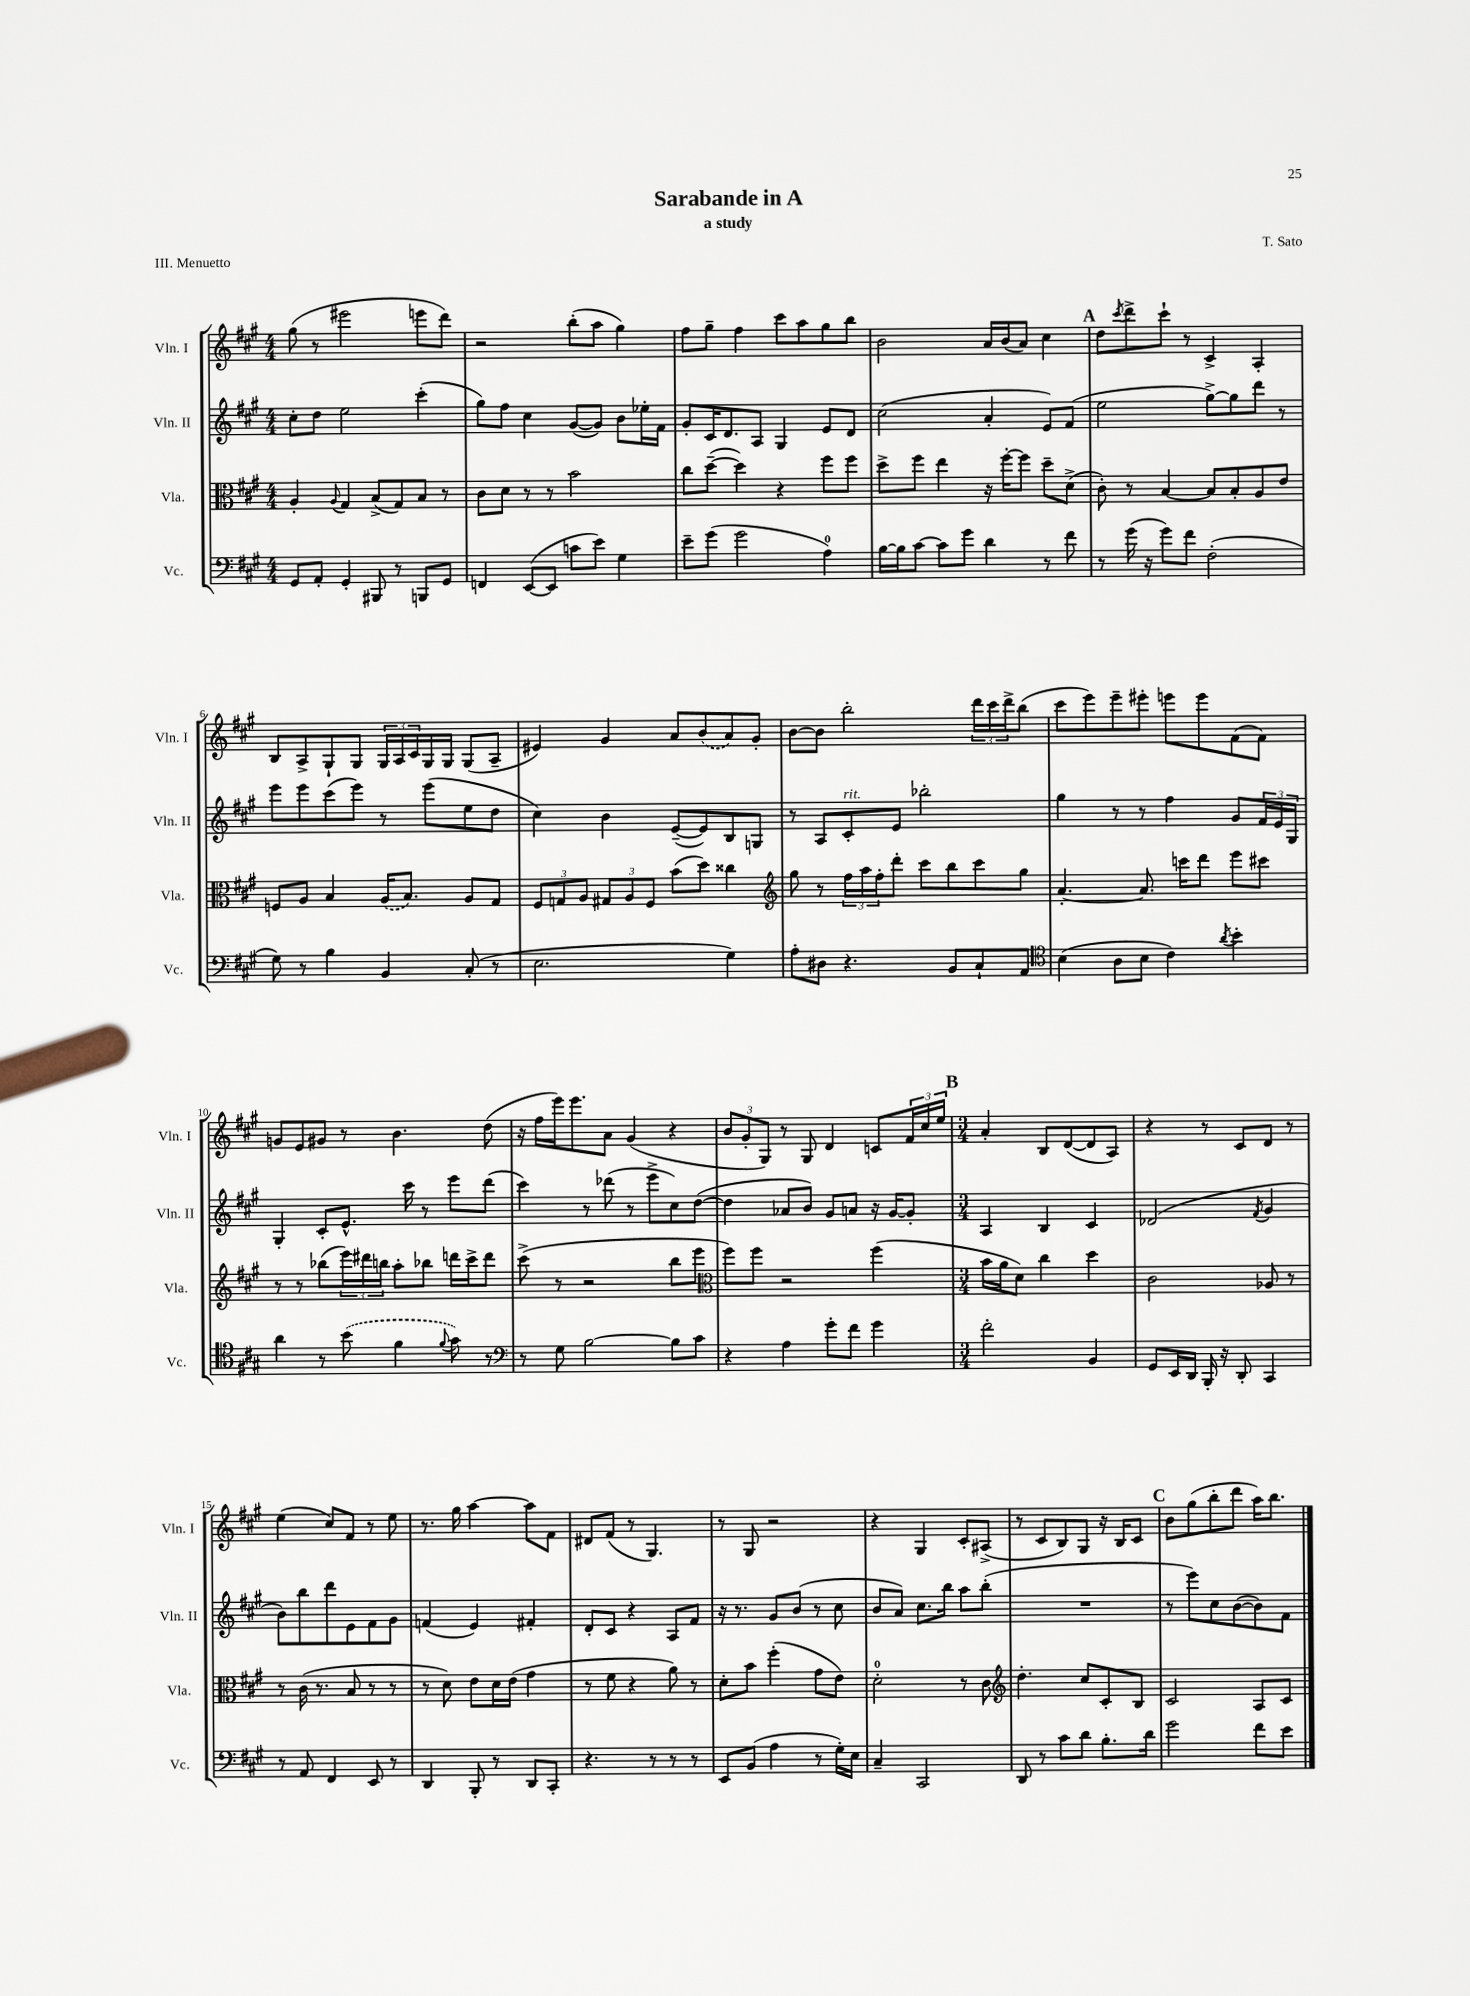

**kern	**kern	**kern	**kern
*staff4	*staff3	*staff2	*staff1
*clefF4	*clefC3	*clefG2	*clefG2
*k[f#c#g#]	*k[f#c#g#]	*k[f#c#g#]	*k[f#c#g#]
*M4/4	*M4/4	*M4/4	*M4/4
8GG#/L	4A'/	8cc#'\L	(8gg#\
8AA'/J	.	8dd\J	8r
.	8qqA/	.	.
4GG#'/	4G#/	2ee\	2eee#\
8BBB#/	(8B^/L	.	.
8r	8G#/)	.	.
8BBB/L	8B/J	(4ccc#'\	8eee\L
8GG#/J	8r	.	8ddd\J)
=	=	=	=
4FF/	8c#\L	8gg#\L)	2r
.	8d\J	8ff#\J	.
([8EE/L	8r	4cc#\	.
8EE/]J	8r	.	.
8c\L	2b\	([8g#/L	(8bb'\L
8e\J)	.	8g#/]J)	8aa\J
4G#\	.	8b\L	4gg#\)
.	.	16ee-'\L	.
.	.	16f#\JJ	.
=	=	=	=
8e~\L	8cc#\L	8g#'/L	8ff#\L
(8g#\J	([8dd~\J	16c#/K	8gg#~\J
.	.	8.d/	.
2g#\	4dd\])	.	4ff#\
.	.	8A/J	.
.	4r	4G#/	8ccc#\L
.	.	.	8aa\
4A\)	8ff#\L	8e/L	8gg#\
.	8ff#\J	8d/J	8bb\J
=	=	=	=
[16B\LL	8dd^\L	(2cc#\	2b\
16B\]J	.	.	.
[8c#\J	8ff#\J	.	.
8c#\]L	4ee\	.	.
8g#\J	.	.	.
4d\	16r	4a'/	16a/LL
.	[16ff#'\LK	.	(16b/J
.	8ff#\]J	.	8a/J)
8r	8dd~\L	8e/L)	4cc#\
8f#\	(8d^\J	(8f#/J	.
=	=	=	=
8r	8c#'\)	2ee\	8dd\L
.	.	.	8qccc#/
(16g#\	8r	.	8ddd^\
16r	.	.	.
8g#\L)	[4B/	.	8ccc#`\J
8f#\J	.	.	8r
(2F#'\	8B/]L	[8gg#^\L)	4c#^/
.	8B'/	8gg#\]	.
.	8A/	8ddd\J	4A'/
.	8e/J	8r	.
=	=	=	=
8G#\)	8F/L	8eee\L	8B/L
8r	8A/J	8eee\	8A^/
4B\	4B/	(8ccc#\	8G#`/
.	.	8eee\J)	8G#/J
4BB/	(16A/LK	8r	24G#/LL
.	.	.	24A/
.	8.B/J)	.	.
.	.	.	24c#/
.	.	(8eee\L	16G#/
.	.	.	16G#/JJ
(8C#'/	8A/L	8ee\	(8G#/L
8r	8G#/J	8dd\J	8A~/J
=	=	=	=
2.E\	12F#/L	4cc#\)	4e#/)
.	12G/	.	.
.	12A/J	.	.
.	12G#/L	4b\	4g#/
.	12A/	.	.
.	12F#/J	.	.
.	(8b\L	([8e~/L	8a/L
.	8dd\J)	8e/])	(8b/
4G#\)	4cc##\	8B/	8a/)
.	.	8G/J	8g#'/J
=	=	=	=
*	*clefG2	*	*
8A'\L	8gg#\	8r	[8b\L
8D#\J	8r	8A/L	8b\]J
4.r	24ff#\LL	8c#'/	2bb'\
.	24aa\	.	.
.	24ff#'\J	.	.
.	8ddd'\J	8e/J	.
.	8ccc#\L	2bb-'\	.
8BB/L	8bb\	.	.
8C#`/	8ccc#\	.	24ddd\LL
.	.	.	24ccc#\
.	.	.	24ddd^\J
8AA/J	8gg#\J	.	(8bb\J
=	=	=	=
*clefC4	*	*	*
(4B\	[4.a'/	4gg#\	8ccc#\L
.	.	.	8eee\)
8A\L	.	8r	8eee~\
8B\J	8.a/]	8r	8eee#'\J
4c#\)	.	4ff#\	8eee\L
.	16ccc\LK	.	.
.	8ddd\J	.	8eee\
8qa/	.	.	.
4b'\	8eee\L	8g#/L	(8f#\
.	8ccc#\J	24f#/L	8f#\J)
.	.	24e/	.
.	.	24G#/JJ	.
=	=	=	=
4a\	8r	4G#'/	8g/L
.	8r	.	8e/
8r	(8bb-\L	8c#'/L	8g#/J
(8b\	24eee\L)	8.e^^/J	8r
.	24ddd#\	.	.
.	24bb\JJ	.	.
4f#\	8aa'\L	.	4.b\
.	.	16ccc#\	.
.	8bb-\J	8r	.
8qqf#/	.	.	.
8g#\)	16ddd\LL	8eee\L	.
.	16ccc#^\J	.	.
8r	8ddd\J	(8ddd\J	(8dd\
=	=	=	=
*clefF4	*	*	*
8r	(8ccc#^\	4ccc#\)	16r
.	.	.	16ff#\LL
8G#\	8r	.	16eee\J)
.	.	.	8.eee\
[2B\	2r	8r	.
.	.	(8ddd-\	8a\J
.	.	8r	(4g#/
.	.	8eee^\L	.
8B\]L	8bb\L	8cc#\)	4r
8c#\J	8eee\J	([8dd\J	.
=	=	=	=
*	*clefC3	*	*
4r	8ff#\L)	4dd\]	12b/L
.	.	.	12g#'/
.	8ff#\J	.	.
.	.	.	12G#/J)
4A\	2r	8a-/L	8r
.	.	8b/J)	8G#/
8g#'\L	.	8g#/L	4d/
8f#\J	.	8a/J	.
4g#\	(4ff#\	16r	8c/L
.	.	[16g#/LK	.
.	.	8g#'/]J	24f#/L
.	.	.	24cc#/
.	.	.	24ee/JJ
=	=	=	=
*M3/4	*M3/4	*M3/4	*M3/4
2f#'\	16b\LL	4A/	4a'/
.	16a\J	.	.
.	8d\J)	.	.
.	4cc#\	4B/	8B/L
.	.	.	([8d/
4BB/	4dd\	4c#/	8d/]
.	.	.	8A/J)
=	=	=	=
8GG#/L	2c#\	(2d-/	4r
16EE/L	.	.	.
16DD/JJ	.	.	.
16BBB'/	.	.	8r
16r	.	.	.
8DD'/	.	.	8c#/L
.	.	8qf#/	.
4CC#/	8A-/	4g#/	8d/J
.	8r	.	8r
=	=	=	=
8r	8r	8b\L)	(4ee\
8AA/	(16c#\	8bb\	.
.	8.r	.	.
4FF#/	.	8ddd\	8cc#/L)
.	8B/	8e\	8f#/J
8EE/	8r	8f#\	8r
8r	8r	8g#\J	8ee\
=	=	=	=
4DD/	8r	(4f/	8.r
.	8d\)	.	.
.	.	.	16gg#\
8BBB'/	8e\L	4e/)	[4aa\
8r	16d\L	.	.
.	(16e\JJ	.	.
8DD/L	4g#\	4f#'/	8aa\]L
8CC#'/J	.	.	8f#\J
=	=	=	=
4.r	8r	8d'/L	8d#/L
.	8f#\	8c#/J	(8f#/J
.	4r	4r	8r
8r	.	.	4.G#/)
8r	8a\)	8A/L	.
8r	8r	8f#/J	.
=	=	=	=
8EE/L	8d'\L	16r	8r
.	.	8.r	.
(8BB/J	8b\J	.	8G#/
4A\	(4ff#'\	8g#/L	2r
.	.	(8b/J	.
8r	8g#\L	8r	.
16G#'\LL)	8e\J)	8cc#\	.
16E\JJ	.	.	.
=	=	=	=
4C#~/	2d'\	8b/L	4r
.	.	8a/J)	.
2CC#/	.	8.cc#\L	4G#/
.	.	16bb\Jk	.
.	8r	8aa\L	8c#'/L
.	8c#\	(8bb'\J	(8A#^/J
=	=	=	=
*	*clefG2	*	*
8DD/	4.dd'\	2.r	8r
8r	.	.	8c#/L
8c#\L	.	.	8B/)
8d\J	8cc#/L	.	8G#/J
8.B'\L	8c#'/	.	16r
.	.	.	16B/LK
.	8B/J	.	8c#/J
16d\Jk	.	.	.
=	=	=	=
2g#\	2c#/	8r	8b\L
.	.	8eee\L)	(8gg#\
.	.	8cc#\	8bb'\
.	.	([8b\	8ddd\J
8f#\L	8A/L	8b\])	16aa\LK)
.	.	.	8.bb\J
8e\J	8c#/J	8f#\J	.
==	==	==	==
*-	*-	*-	*-
